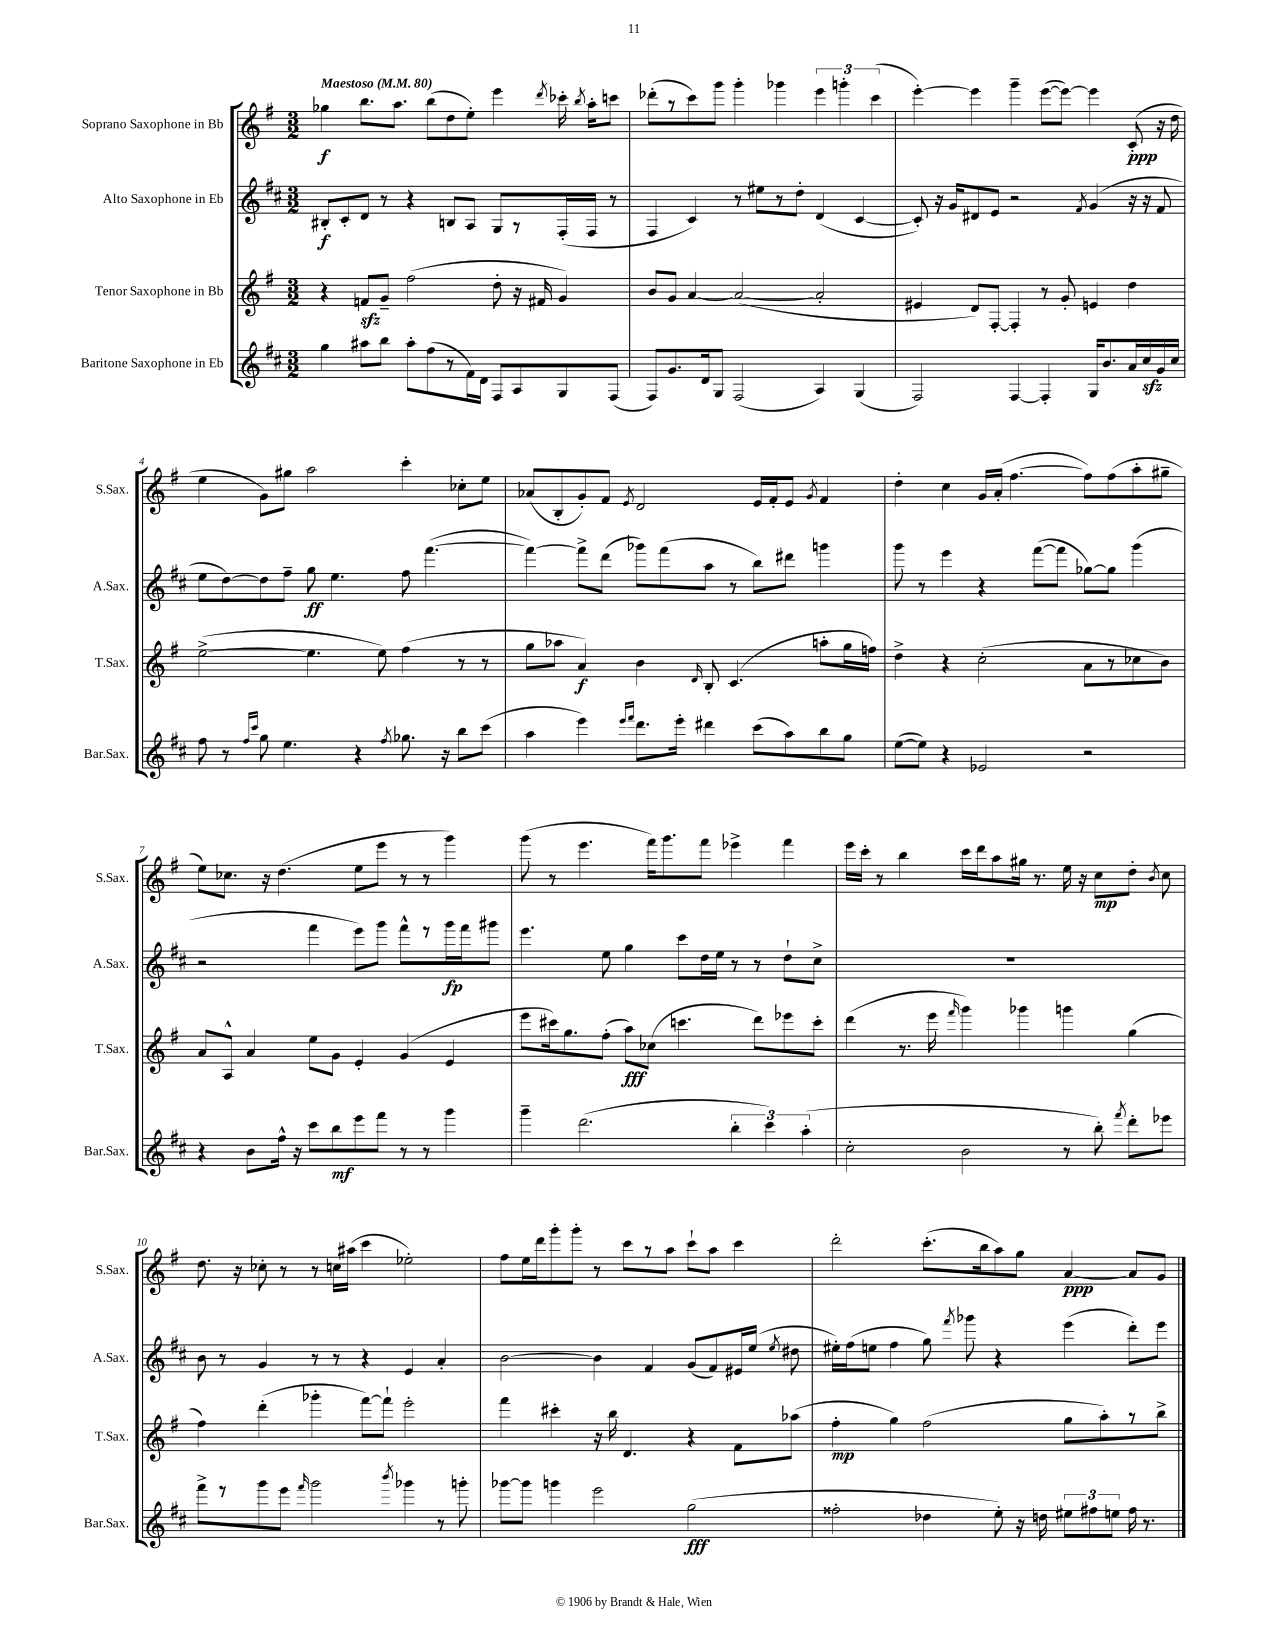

**kern	**dynam	**kern	**dynam	**kern	**dynam	**kern	**dynam
*part4	*part4	*part3	*part3	*part2	*part2	*part1	*part1
*staff4	*staff4	*staff3	*staff3	*staff2	*staff2	*staff1	*staff1
*I"Baritone Saxophone in Eb	*	*I"Tenor Saxophone in Bb	*	*I"Alto Saxophone in Eb	*	*I"Soprano Saxophone in Bb	*
*I'Bar.Sax.	*	*I'T.Sax.	*	*I'A.Sax.	*	*I'S.Sax.	*
*clefG2	*	*clefG2	*	*clefG2	*	*clefG2	*
*k[f#c#]	*	*k[f#]	*	*k[f#c#]	*	*k[f#]	*
*M3/2	*	*M3/2	*	*M3/2	*	*M3/2	*
*MM80	*	*MM80	*	*MM80	*	*MM80	*
=1	=1	=1	=1	=1	=1	=1	=1
!	!	!	!	!	!	!LO:TX:a:B:t=Maestoso	!
4gg\	.	4r	.	8B#X'/L	f	4gg-X\	f
.	.	.	.	8c#'/	.	.	.
8aa#X\L	.	8fnzz/L	.	8d/J	.	8.bb\L	.
8bb\J	.	8g~/J	.	8r	.	.	.
.	.	.	.	.	.	8.aa\J	.
8aa#'\L	.	(2ff#\	.	4r	.	.	.
(8ff#\	.	.	.	.	.	(8bb\L	.
8r	.	.	.	8Bn/L	.	8dd\	.
16f#\L)	.	.	.	8A/J	.	8ee'\J)	.
16d\JJ	.	.	.	.	.	.	.
8F#/L	.	8dd'\	.	8G/L	.	4eee\	.
8A/	.	16r	.	8r	.	.	.
.	.	16f#X/	.	.	.	.	.
.	.	.	.	.	.	8qddd/	.
8G/	.	4g/)	.	(16F#'/L	.	16ccc-X'\	.
.	.	.	.	.	.	8qbb/	.
.	.	.	.	16F#/JJ	.	16aa'\KL	.
(8F#/J	.	.	.	8r	.	8cccn\J	.
=2	=2	=2	=2	=2	=2	=2	=2
8F#/L)	.	8b/L	.	4F#/	.	(8ddd-X'\L	.
8.g/	.	8g/J	.	.	.	8r	.
.	.	[4a/	.	4c#/)	.	8ccc\)	.
16d/k	.	.	.	.	.	.	.
8G/J	.	.	.	.	.	8ggg\J	.
(2F#/	.	(2a/_	.	8r	.	4ggg'\	.
.	.	.	.	8ee#X\L	.	.	.
.	.	.	.	8r	.	4ggg-X\	.
.	.	.	.	8dd'\J	.	.	.
4A/)	.	2a'/]	.	(4d/	.	6eee\	.
.	.	.	.	.	.	6gggn'\	.
(4G/	.	.	.	[4c#/	.	.	.
.	.	.	.	.	.	(6ccc\	.
=3	=3	=3	=3	=3	=3	=3	=3
2F#/)	.	4e#X/	.	8c#'/])	.	[4eee'\)	.
.	.	.	.	16r	.	.	.
.	.	.	.	16g/KL	.	.	.
.	.	8d/L)	.	8d#X/	.	4eee\]	.
.	.	[8F#'/J	.	8e/J	.	.	.
[4F#/	.	4F#'/]	.	2r	.	4ggg~\	.
4F#'/]	.	8r	.	.	.	([8eee\L	.
.	.	8g'/	.	.	.	8eee\J_)	.
.	.	.	.	8qf#/	.	.	.
16G/KL	.	4en/	.	(4g/	.	4eee\]	.
8.b/	.	.	.	.	.	.	.
16a/L	.	4dd\	.	16r	.	(8c'/	ppp
16cc#zz/	.	.	.	16r	.	.	.
16g/	.	.	.	8f#/	.	16r	.
16cc#/JJ	.	.	.	.	.	16dd\	.
!!LO:LB:g=z
=4	=4	=4	=4	=4	=4	=4	=4
8ff#\	.	([2ee^\	.	8ee\L	.	4ee\	.
8r	.	.	.	[8dd\)	.	.	.
16qqff#/LL	.	.	.	.	.	.	.
16qqccc#/JJ	.	.	.	.	.	.	.
8gg\	.	.	.	8dd\]	.	8g\L)	.
4.ee\	.	.	.	8ff#~\J	.	8gg#X\J	.
.	.	4.ee\]	.	8gg\	ff	2aa\	.
.	.	.	.	4.ee\	.	.	.
4r	.	.	.	.	.	.	.
.	.	8ee\)	.	.	.	.	.
8qff#/	.	.	.	.	.	.	.
8.gg-X\	.	(4ff#\	.	8ff#\	.	4ccc'\	.
.	.	.	.	([4.fff#\	.	.	.
16r	.	.	.	.	.	.	.
8bb\L	.	8r	.	.	.	8cc-X'\L	.
(8ccc#\J	.	8r	.	.	.	8ee\J	.
=5	=5	=5	=5	=5	=5	=5	=5
4aa\	.	8gg\L	.	4fff#\_)	.	(8a-X/L	.
.	.	8aa-X\J	.	.	.	8B'/	.
4eee\)	.	4a/)	f	8fff#^\L]	.	8g'/)	.
.	.	.	.	(8ddd\J	.	8f#/J	.
16qqeee/LL	.	.	.	.	.	.	.
16qqfff#/JJ	.	.	.	.	.	8qe/	.
8.ddd\L	.	4b\	.	8ggg-X\L)	.	2d/	.
.	.	.	.	(8fff#\	.	.	.
16eee'\Jk	.	.	.	.	.	.	.
.	.	16qqd/	.	.	.	.	.
4ddd#X\	.	8B'/	.	8aa\J	.	.	.
.	.	(4.c/	.	8r	.	.	.
(8ccc#\L	.	.	.	8bb\L)	.	16e/LL	.
.	.	.	.	.	.	16f#'/J	.
8aa\)	.	.	.	8ddd#X\J	.	8e/J	.
.	.	.	.	.	.	8qg/	.
8bb\	.	8aan'\L	.	4gggn\	.	4f#/	.
8gg\J	.	16gg\L	.	.	.	.	.
.	.	16ffn\JJ)	.	.	.	.	.
=6	=6	=6	=6	=6	=6	=6	=6
([8ee\L	.	4dd^\	.	8ggg\	.	4dd'\	.
8ee\J])	.	.	.	8r	.	.	.
4r	.	4r	.	4eee\	.	4cc\	.
2e-X/	.	(2cc'\	.	4r	.	16g/LL	.
.	.	.	.	.	.	(16a'/JJ	.
.	.	.	.	.	.	[4.ff#\	.
.	.	.	.	([8fff#\L	.	.	.
.	.	.	.	8fff#\J]	.	.	.
2r	.	8a\L	.	[8gg-X\L)	.	8ff#\L])	.
.	.	8r	.	8gg-\J]	.	(8ff#\	.
.	.	8cc-X\	.	(4ggg\	.	8aa'\	.
.	.	8b\J)	.	.	.	8gg#X~\J	.
!!LO:LB:g=z
=7	=7	=7	=7	=7	=7	=7	=7
4r	.	8a/L	.	2r	.	8ee\L)	.
.	.	8A^^/J	.	.	.	8.cc-X\J	.
8b\L	.	4a/	.	.	.	.	.
.	.	.	.	.	.	16r	.
16ff#^^\Jk	.	.	.	.	.	(4.dd\	.
16r	.	.	.	.	.	.	.
8ccc#\L	.	8ee\L	.	4fff#\	.	.	.
8bb\	mf	8g\J	.	.	.	.	.
8eee\	.	4e'/	.	8eee\L)	.	8ee\L	.
8fff#\J	.	.	.	8ggg\J	.	8eee\J	.
8r	.	(4g/	.	8fff#^^\L	.	8r	.
8r	.	.	.	8r	.	8r	.
4ggg\	.	4e/	.	16ggg\L	fp	4ggg\)	.
.	.	.	.	16fff#\J	.	.	.
.	.	.	.	8ggg#X\J	.	.	.
=8	=8	=8	=8	=8	=8	=8	=8
4ggg~\	.	8eee\L	.	4.eee\	.	(8ggg\	.
.	.	16ccc#X\k)	.	.	.	8r	.
.	.	8.gg\	.	.	.	.	.
(2.ddd\	.	.	.	.	.	4.eee\	.
.	.	(8ff#'\J	.	8ee\	.	.	.
.	.	8aa\L)	fff	4gg\	.	.	.
.	.	(8cc-X\J	.	.	.	16fff#\KL)	.
.	.	.	.	.	.	8.ggg\	.
.	.	4.cccn\	.	8ccc#\L	.	.	.
.	.	.	.	16dd\L	.	8fff#\J	.
.	.	.	.	16ee\JJ	.	.	.
6bb'\	.	.	.	8r	.	4eee-X^\	.
.	.	8ddd\L)	.	8r	.	.	.
6ccc#\)	.	.	.	.	.	.	.
.	.	8eee-X\	.	8dd`\L	.	4fff#\	.
(6aa'\	.	.	.	.	.	.	.
.	.	8ccc'\J	.	8cc#^\J	.	.	.
=9	=9	=9	=9	=9	=9	=9	=9
2cc#'\	.	(4ddd\	.	1.r	.	16eee\LL	.
.	.	.	.	.	.	16ccc'\JJ	.
.	.	.	.	.	.	8r	.
.	.	8.r	.	.	.	4bb\	.
.	.	16eee\	.	.	.	.	.
.	.	16qqfff#/	.	.	.	.	.
2b\	.	4ggg\)	.	.	.	16ccc\LL	.
.	.	.	.	.	.	16ddd\J	.
.	.	.	.	.	.	8aa\	.
.	.	4ggg-X\	.	.	.	16gg#X\Jk	.
.	.	.	.	.	.	8.r	.
8r	.	4gggn\	.	.	.	16ee\	.
.	.	.	.	.	.	16r	.
8bb'\)	.	.	.	.	.	8cc\L	mp
8qfff#/	.	.	.	.	.	.	.
8ddd'\L	.	(4gg\	.	.	.	8dd'\J	.
.	.	.	.	.	.	8qb/	.
8eee-X\J	.	.	.	.	.	8cc\	.
!!LO:LB:g=z
=10	=10	=10	=10	=10	=10	=10	=10
8fff#^\L	.	4ff#\)	.	8b\	.	8.dd\	.
8r	.	.	.	8r	.	.	.
.	.	.	.	.	.	16r	.
8ggg\	.	(4ddd'\	.	4g/	.	8cc-X'\	.
8eee\J	.	.	.	.	.	8r	.
16qqfff#/	.	.	.	.	.	.	.
2ggg\	.	4ggg-X'\	.	8r	.	8r	.
.	.	.	.	8r	.	16ccn\LL	.
.	.	.	.	.	.	(16aa#X\JJ	.
.	.	[8fff#\L)	.	4r	.	4ccc\	.
.	.	8fff#`\J]	.	.	.	.	.
8qbbb/	.	.	.	.	.	.	.
4ggg-X\	.	2eee'\	.	4e/	.	2ee-X'\)	.
8r	.	.	.	4a'/	.	.	.
8gggn'\	.	.	.	.	.	.	.
=11	=11	=11	=11	=11	=11	=11	=11
[8ggg-X\L	.	4fff#\	.	[2b\	.	8ff#\L	.
8ggg-\J]	.	.	.	.	.	16ee\L	.
.	.	.	.	.	.	16ddd\J	.
4gggn\	.	4ccc#X'\	.	.	.	8ggg'\	.
.	.	.	.	.	.	8ggg'\J	.
2eee\	.	16r	.	4b\]	.	8r	.
.	.	16bb\	.	.	.	.	.
.	.	4.d/	.	.	.	8ccc\L	.
.	.	.	.	4f#/	.	8r	.
.	.	.	.	.	.	8aa\J	.
(2gg\	fff	4r	.	(8g/L	.	8ccc`\L	.
.	.	.	.	8f#/)	.	8aa\J	.
.	.	8f#\L	.	16e#X/L	.	4ccc\	.
.	.	.	.	(16ee/JJ	.	.	.
.	.	.	.	8qee/	.	.	.
.	.	(8aa-X\J	.	8dd#X\	.	.	.
=12	=12	=12	=12	=12	=12	=12	=12
2ff##X'\	.	4ff#'\	mp	16ee#X'\LL)	.	2ddd'\	.
.	.	.	.	(16ff#\J	.	.	.
.	.	.	.	8een\J	.	.	.
.	.	4gg\)	.	4ff#\	.	.	.
4dd-X\	.	(2ff#\	.	8gg\)	.	(8.ccc'\L	.
.	.	.	.	8qfff#/	.	.	.
.	.	.	.	8ggg-X\	.	.	.
.	.	.	.	.	.	16bb\k	.
8ee'\)	.	.	.	4r	.	8aa\)	.
16r	.	.	.	.	.	8gg\J	.
16ddn\	.	.	.	.	.	.	.
12ee#X\L	.	8gg\L	.	(4eee\	.	[4a/	ppp
12ff#X\	.	.	.	.	.	.	.
.	.	8aa'\)	.	.	.	.	.
12een\J	.	.	.	.	.	.	.
16ff#\	.	8r	.	8ddd'\L)	.	8a/L]	.
8.r	.	.	.	.	.	.	.
.	.	8bb^\J	.	8eee\J	.	8g/J	.
==	==	==	==	==	==	==	==
*-	*-	*-	*-	*-	*-	*-	*-
